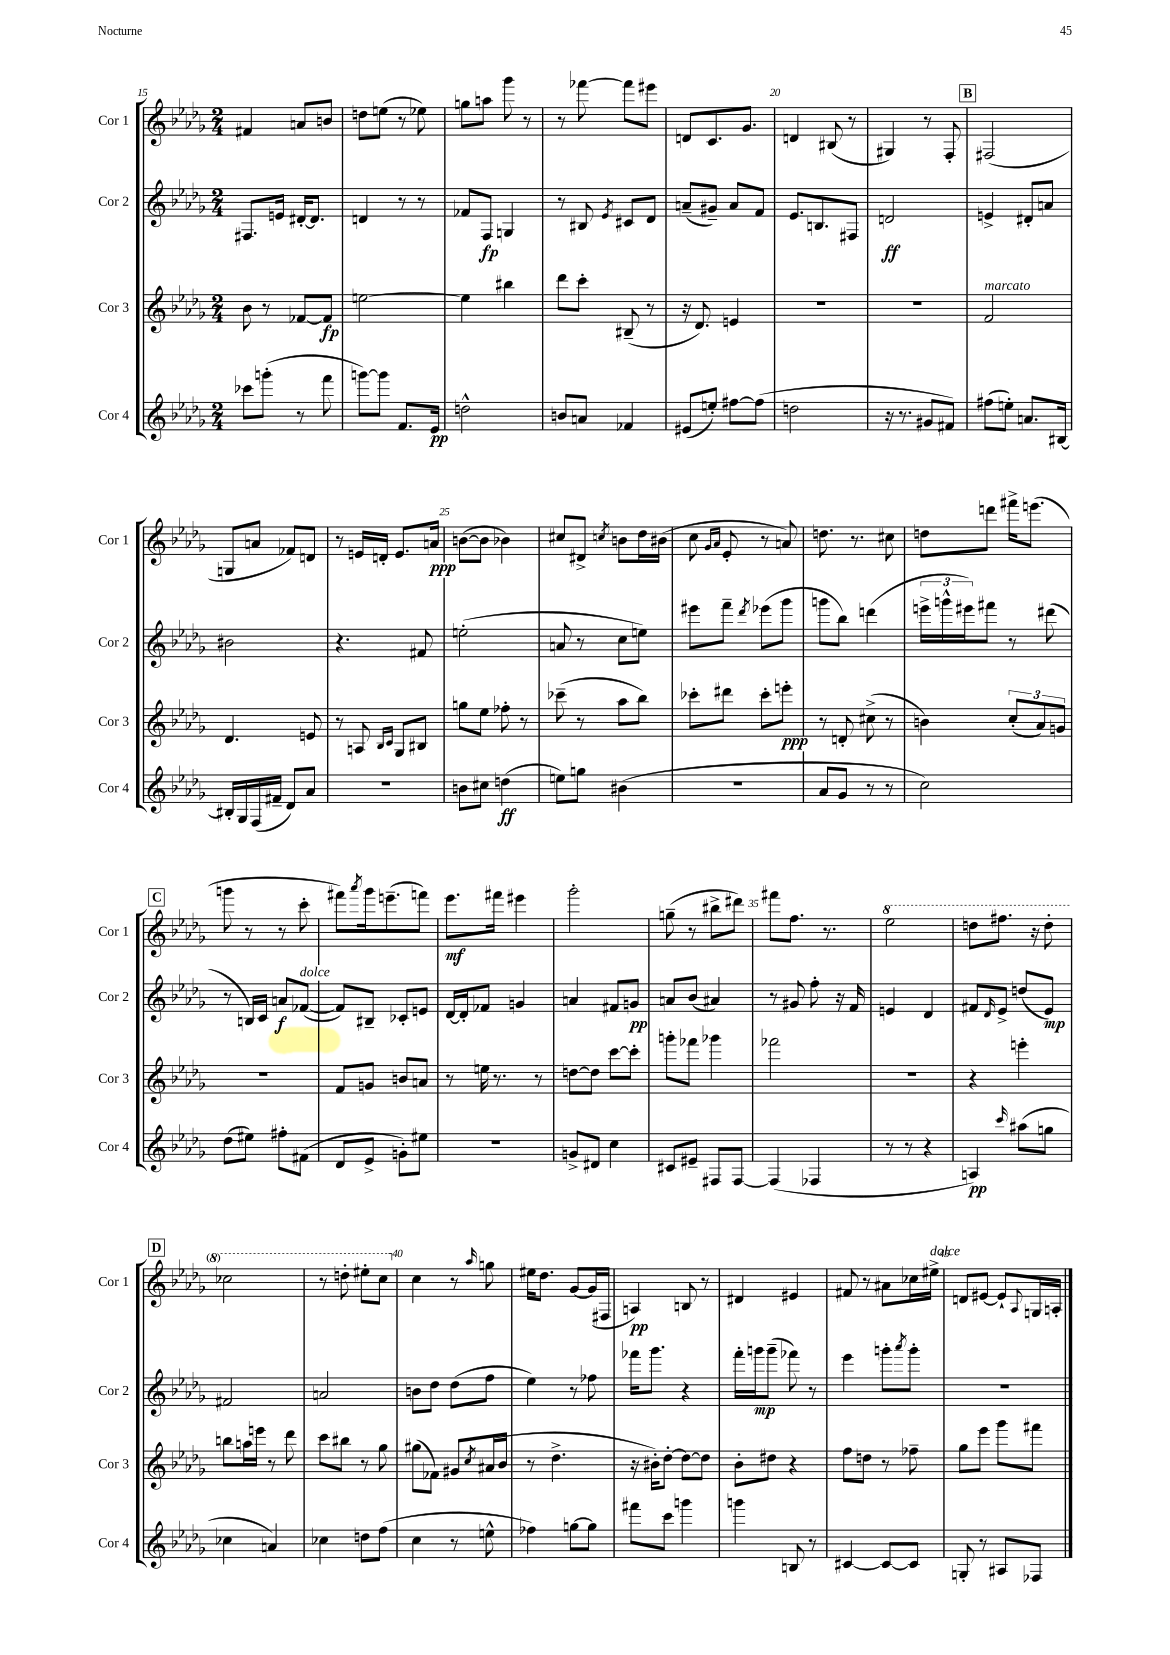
<<
\new StaffGroup <<
\new Staff = "s0" \with { instrumentName = "Cor 1" shortInstrumentName = "Cor 1" } {
    \clef treble \key des \major \numericTimeSignature \time 2/4
    fis'4 a'8 b'8 |
    d''8 e''8( r8 ees''8) |
    g''8 a''8 ges'''8 r8 |
    r8 fes'''8~ fes'''8 eis'''8 |
    d'8 c'8. ges'8. |
    d'4 bis8( r8 |
    gis4) r8 f8-. |
    \mark \markup { \box "B" } fis2( |
    g8 a'8 fes'8) d'8 |
    r8 e'16 d'16-. e'8. a'16\ppp |
    b'8~( b'8 bes'4) |
    cis''8 dis'8-> \acciaccatura { c''8 } b'8 des''16 bis'16( |
    c''8 \grace { ges'16 aes'16 } ees'8-. r8 a'8) |
    d''8. r8. cis''8 |
    d''8 d'''8 fis'''16-> e'''8.( |
    \mark \markup { \box "C" } g'''8 r8 r8 c'''8-. |
    fis'''8) \acciaccatura { aes'''8 } ges'''16 e'''8.--( f'''8) |
    ees'''8.\mf fis'''16 eis'''4 |
    ges'''2-. |
    g''8--( r8 bis''8-> dis'''8) |
    fis'''8 f''8. r8. |
    \ottava #1 ees'''2 |
    d'''8 fis'''8. r16 d'''8-. |
    \mark \markup { \box "D" } ces'''2 |
    r8 d'''8-. eis'''8-. c'''8 \ottava #0 |
    c''4 r8 \grace { aes''16 } g''8 |
    eis''16 des''8. ges'8~ ges'16( fis16 |
    a4\pp) b8 r8 |
    dis'4 eis'4 |
    fis'8 r8 ais'8 ces''16 eis''16->^\markup { \italic "dolce" } |
    d'8 eis'8~ eis'8-! \appoggiatura { aes8 } g16 a16-. \bar "|." |
}
\new Staff = "s1" \with { instrumentName = "Cor 2" shortInstrumentName = "Cor 2" } {
    \clef treble \key des \major \numericTimeSignature \time 2/4
    fis8. e'16 dis'16~-. dis'8. |
    d'4 r8 r8 |
    fes'8 f8\fp g4 |
    r8 bis8 \acciaccatura { ees'8 } cis'8 des'8 |
    a'8--( gis'8--) a'8 f'8 |
    ees'8. b8. fis8 |
    d'2\ff |
    \mark \markup { \box "B" } e'4-> dis'8-. a'8 |
    bis'2 |
    r4. fis'8 |
    e''2-.( |
    a'8 r8 c''8 e''8) |
    eis'''8 f'''8-- \acciaccatura { des'''8 } ees'''8( ges'''8 |
    g'''8 bes''8) d'''4( |
    \tuplet 3/2 { e'''16-> g'''16-^ eis'''16) } fis'''8 r8 dis'''8( |
    \mark \markup { \box "C" } r8 b16) c'16 a'8\f fes'8~^\markup { \italic "dolce" }( |
    fes'8) bis8-- ces'8-. e'8 |
    des'16~ des'16-. fes'8 g'4 |
    a'4 fis'8 g'8\pp |
    a'8 bes'8( ais'4) |
    r8 gis'8 f''8-. r16 f'16 |
    e'4 des'4 |
    fis'8 \grace { des'16 } ees'8-> d''8( ees'8\mp) |
    \mark \markup { \box "D" } fis'2 |
    a'2 |
    b'8 des''8 des''8( f''8 |
    ees''4) r8 fes''8 |
    fes'''16 ges'''8. r4 |
    f'''16-. g'''16\mp g'''8--( fes'''8) r8 |
    ees'''4 g'''8-. \acciaccatura { aes'''8 } g'''8-. |
    R2 \bar "|." |
}
\new Staff = "s2" \with { instrumentName = "Cor 3" shortInstrumentName = "Cor 3" } {
    \clef treble \key des \major \numericTimeSignature \time 2/4
    bes'8 r8 fes'8~ fes'8\fp |
    e''2~ |
    e''4 bis''4 |
    des'''8 c'''8-. bis8--( r8 |
    r16 des'8.) e'4 |
    R2 |
    r2 |
    \mark \markup { \box "B" } f'2^\markup { \italic "marcato" } |
    des'4. e'8 |
    r8 a8 \grace { bes16 c'16 } ges8 bis8 |
    g''8 ees''8 fes''8-. r8 |
    ces'''8--( r8 aes''8 bes''8) |
    ces'''8-. dis'''8 ces'''8-. e'''8-.\ppp |
    r8 d'8-. cis''8->( r8 |
    b'4) \tuplet 3/2 { c''8-.( aes'8) g'8 } |
    \mark \markup { \box "C" } r2 |
    f'8 g'8 b'8 a'8 |
    r8 e''16 r8. r8 |
    d''8~ d''8 c'''8~ c'''8-. |
    g'''8-. fes'''8 ges'''4 |
    fes'''2 |
    r2 |
    r4 e'''4-. |
    \mark \markup { \box "D" } b''8 a''16 e'''16 r8 des'''8 |
    c'''8 bis''8 r8 ges''8 |
    gis''8( fes'8) gis'8 \acciaccatura { c''8 } ais'16( bes'16 |
    r8 des''4.-> |
    r16 bis'16-.) des''8~-. des''8~ des''8 |
    bes'8-. dis''8 r4 |
    f''8 d''8 r8 fes''8-- |
    ges''8 ees'''8 ges'''8 fis'''8 \bar "|." |
}
\new Staff = "s3" \with { instrumentName = "Cor 4" shortInstrumentName = "Cor 4" } {
    \clef treble \key des \major \numericTimeSignature \time 2/4
    ces'''8 g'''8-.( r8 f'''8 |
    g'''8~) g'''8 f'8. ees'16\pp |
    d''2-^ |
    b'8 a'8 fes'4 |
    eis'8( e''8-.) fis''8~ fis''8( |
    d''2 |
    r16 r8. gis'8 fis'8) |
    \mark \markup { \box "B" } fis''8( e''8-.) a'8. bis16~ |
    bis16-. ges16 f16( fis'16-- des'8) aes'8 |
    R2 |
    b'8 cis''8 d''4\ff( |
    e''8) g''8 bis'4( |
    r2 |
    aes'8 ges'8 r8 r8 |
    c''2) |
    \mark \markup { \box "C" } des''8( eis''8) fis''8-. fis'8( |
    des'8 ees'8-> g'8-.) eis''8 |
    R2 |
    g'8-> dis'8 c''4 |
    cis'8 eis'8-- fis8 fis8~ |
    fis4( fes4 |
    r8 r8 r4 |
    a4\pp) \grace { c'''16 } ais''8( g''8 |
    \mark \markup { \box "D" } ces''4 a'4) |
    ces''4 d''8 f''8( |
    c''4 r8 e''8-^ |
    fes''4) g''8~ g''8 |
    fis'''8 c'''8 g'''4 |
    g'''4 b8 r8 |
    cis'4~ cis'8~ cis'8 |
    g8-. r8 ais8 fes8 \bar "|." |
}
>>
>>
\layout { \context { \Score currentBarNumber = #15 \override BarNumber.break-visibility = ##(#f #t #t) barNumberVisibility = #(every-nth-bar-number-visible 5) } }
